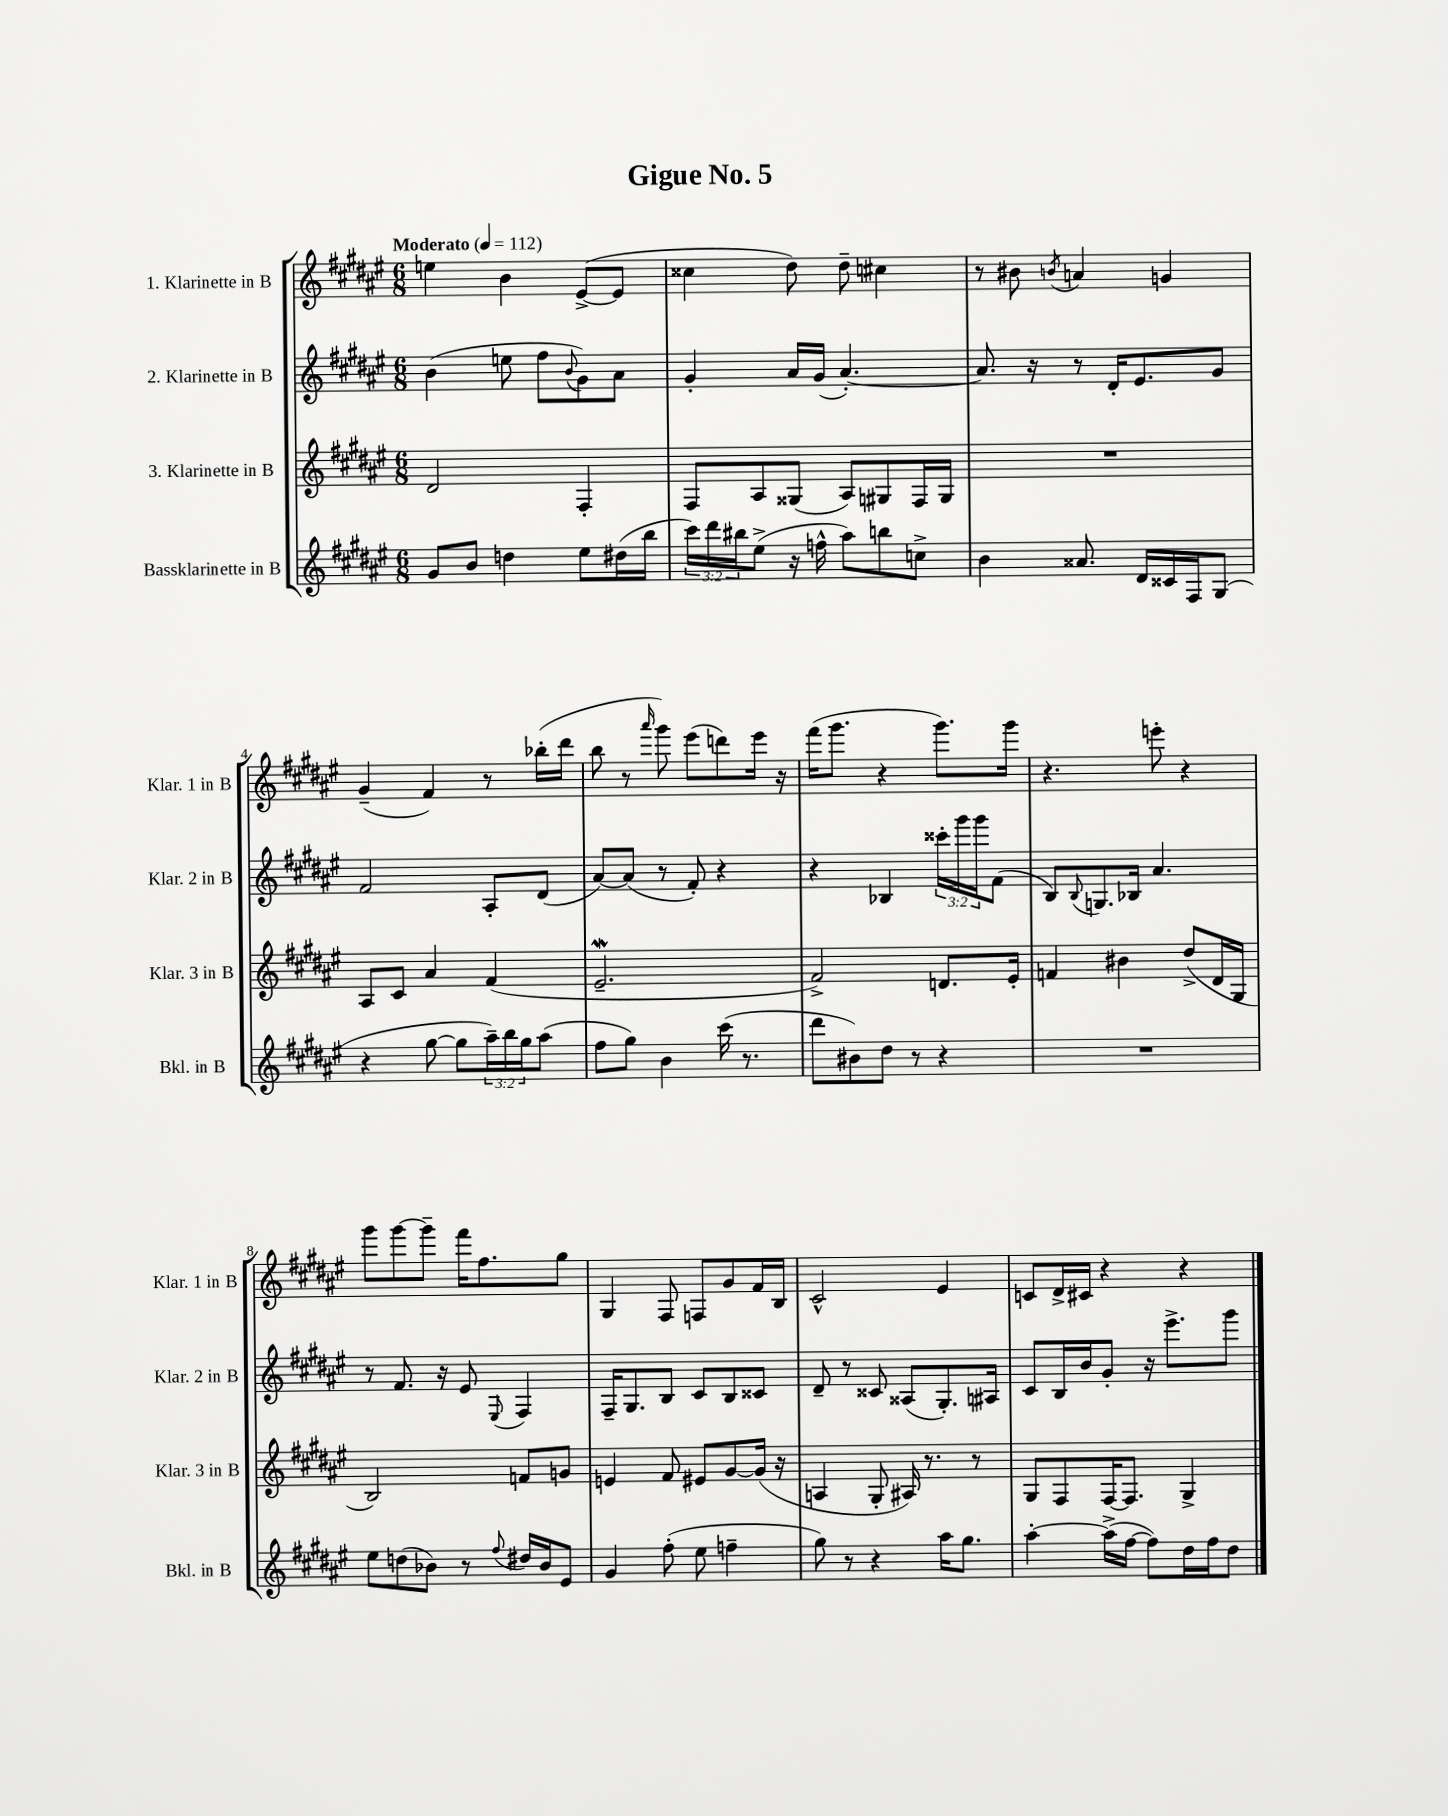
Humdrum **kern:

**kern	**kern	**kern	**kern
*staff4	*staff3	*staff2	*staff1
*clefG2	*clefG2	*clefG2	*clefG2
*k[f#c#g#d#a#e#]	*k[f#c#g#d#a#e#]	*k[f#c#g#d#a#e#]	*k[f#c#g#d#a#e#]
*M6/8	*M6/8	*M6/8	*M6/8
*MM112	*MM112	*MM112	*MM112
8g#	2d#	(4b	4ee
8b	.	.	.
4dd	.	8ee	4b
.	.	8ff#	.
.	.	8qqb	.
8ee#	4F#'	8g#)	([8e#^
(16dd#	.	8a#	8e#]
16bb	.	.	.
=	=	=	=
24ccc#)	8F#	4g#'	4cc##
24ddd#	.	.	.
24bb#	.	.	.
(8ee#^	8A#	.	.
16r	(8G##	16a#	8dd#)
16ff^^	.	(16g#	.
8aa#)	8A#)	[4.a#')	8dd#~
8bb	8G#	.	4cc#
8cc^	16F#	.	.
.	16G#	.	.
=	=	=	=
4b	2.r	8.a#]	8r
.	.	.	8b#
.	.	16r	.
.	.	.	8qb
8.a##	.	8r	4a
.	.	16d#'	.
16d#	.	8.e#	.
16c##	.	.	4g
16F#	.	.	.
(8G#	.	8g#	.
=	=	=	=
4r	8A#	2f#	(4g#~
.	8c#	.	.
[8gg#	4a#	.	4f#)
8gg#]	.	.	.
24aa#~)	(4f#	8A#'	8r
24bb	.	.	.
24gg#	.	.	.
(8aa#	.	(8d#	(16bb-'
.	.	.	16ddd#
=	=	=	=
8ff#	2.e#~	[8a#)	8bb
8gg#)	.	(8a#]	8r
.	.	.	16qqaaa#
4b	.	8r	8ggg#)
.	.	8f#')	(8eee#
(16ccc#	.	4r	8ddd)
8.r	.	.	.
.	.	.	16eee#
.	.	.	16r
=	=	=	=
8ddd#	2f#^)	4r	(16fff#
.	.	.	8.ggg#
8b#)	.	.	.
8dd#	.	4B-	4r
8r	.	.	.
4r	8.d	24ccc##'	8.ggg#)
.	.	24ggg#	.
.	.	24ggg#	.
.	.	(8f#	.
.	16e#'	.	16ggg#
=	=	=	=
2.r	4f	8B)	4.r
.	.	8qqB	.
.	.	8.G	.
.	4b#	.	.
.	.	16B-	.
.	.	4.a#	8eee'
.	(8dd#^	.	4r
.	16d#	.	.
.	16G#	.	.
=	=	=	=
8ee#	2B)	8r	8ggg#
(8dd	.	8.f#	[8ggg#
8b-)	.	.	8ggg#~]
.	.	16r	.
8r	.	8e#	16fff#
.	.	.	8.ff#
8qqff#	.	8qqE#	.
16dd#	8f	4F#	.
16b-	.	.	.
8e#	8g	.	8gg#
=	=	=	=
4g#	4e	16F#~	4G#
.	.	8.G#	.
(8ff#'	8f#	8B	8F#
8ee#	8e#	8c#	8F
4ff~	[8g#	8B	8g#
.	(16g#]	8c##	16f#
.	16r	.	16B
=	=	=	=
8gg#)	4A	8d#~	2c#^^
8r	.	8r	.
4r	8G#'	8c##	.
.	16A#)	(8A##	.
.	8.r	.	.
16aa#	.	8.G#')	4e#
8.gg#	.	.	.
.	8r	.	.
.	.	16A#	.
=	=	=	=
[4aa#'	8G#	8c#	8c
.	8F#	16B	16d#^
.	.	16b	16c#
(16aa#^]	[16F#	8g#'	4r
[16ff#	8.F#]	.	.
8ff#])	.	16r	.
.	.	8.eee#^	.
16dd#	4G#^	.	4r
16ff#	.	.	.
8dd#	.	8ggg#	.
==	==	==	==
*-	*-	*-	*-
